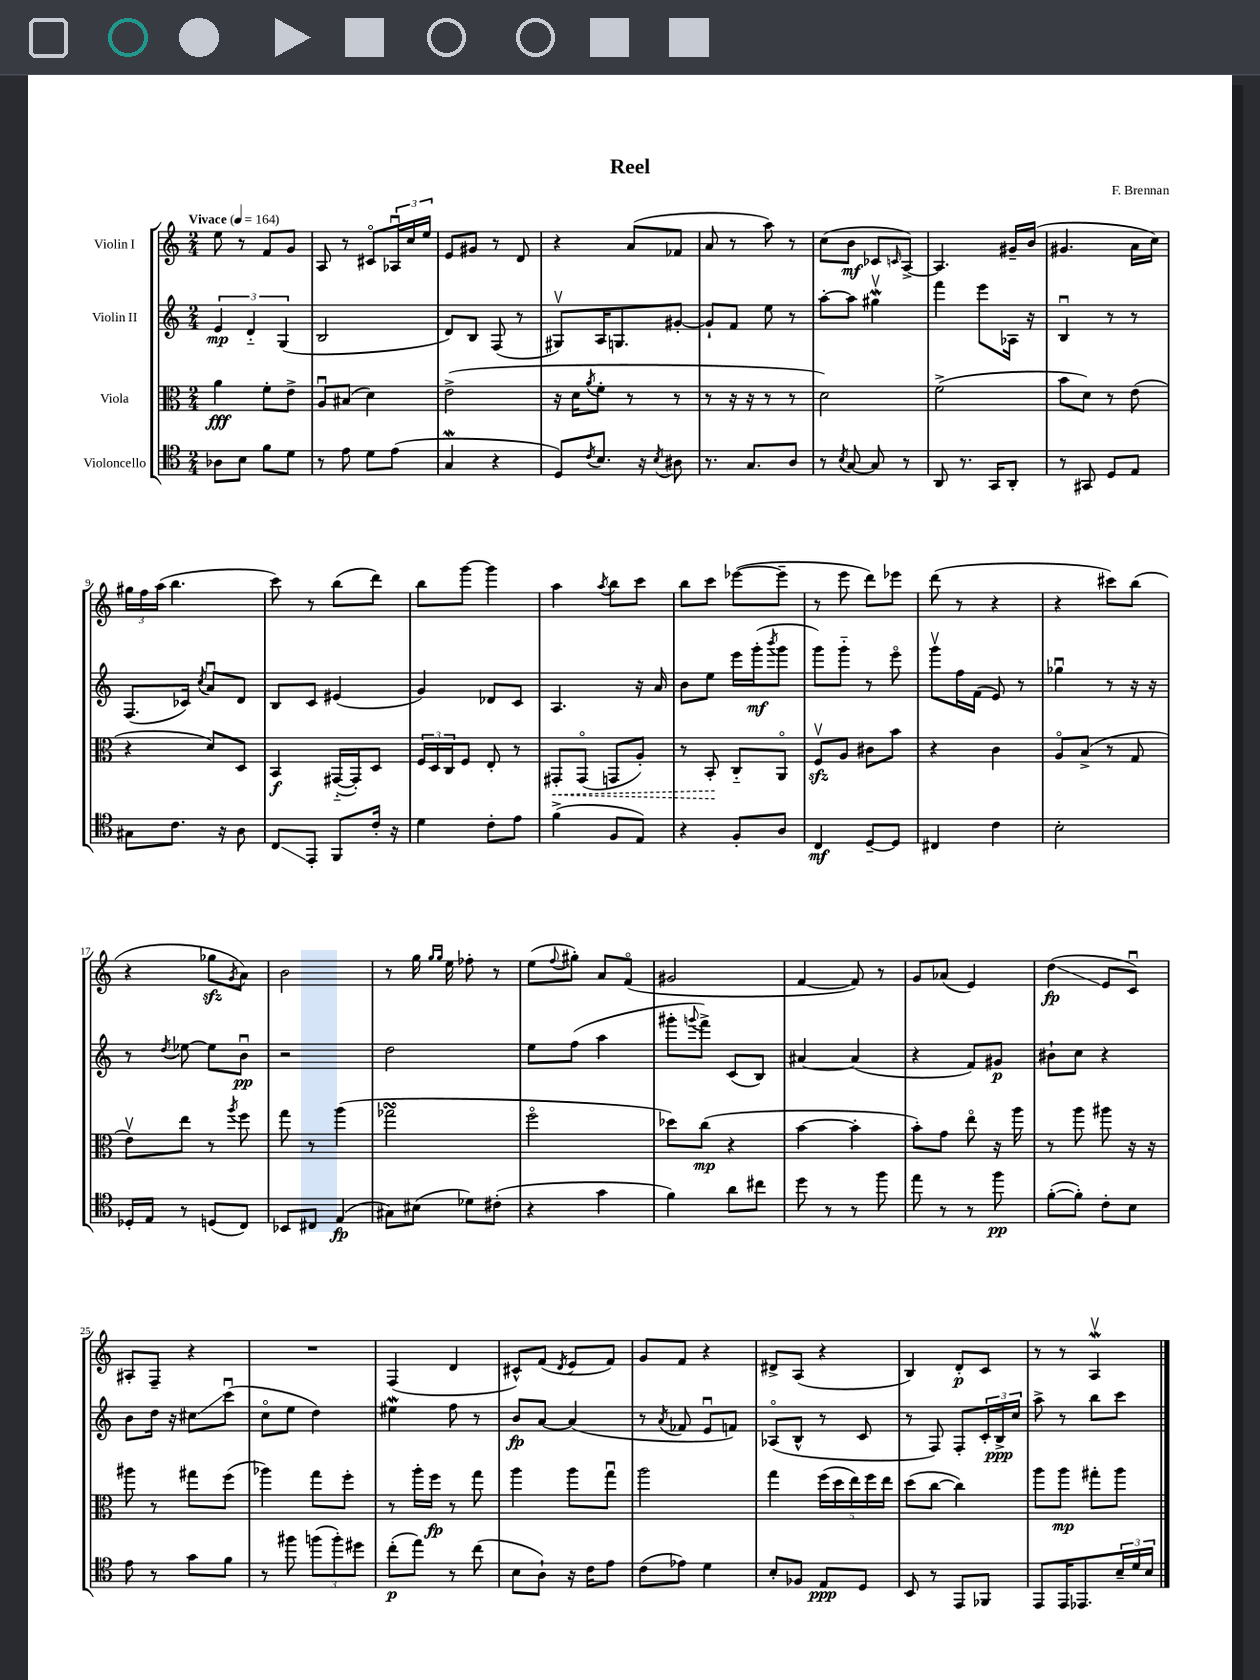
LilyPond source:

\header { title = "Reel" composer = "F. Brennan" }
<<
\new StaffGroup <<
\new Staff = "s0" \with { instrumentName = "Violin I" } {
    \clef treble \key c \major \numericTimeSignature \time 2/4 \tempo "Vivace" 4 = 164
    e''8 r8 f'8 g'8 |
    a8 r8 cis'8\flageolet \tuplet 3/2 { aes16\downbow c''16 e''16 } |
    e'8 gis'8 r8 d'8 |
    r4 a'8( fes'8 |
    a'8 r8 a''8) r8 |
    c''8( b'8\mf ces'8 \grace { c'16 } a8~->) |
    a4. gis'16-- b'16( |
    gis'4. a'16 c''16) |
    \tuplet 3/2 { gis''16 f''16 a''16( } b''4. |
    c'''8) r8 b''8( d'''8) |
    b''8 g'''8~ g'''4 |
    a''4 \acciaccatura { a''8 } b''8 c'''8 |
    b''8 c'''8 ees'''8~( ees'''8-- |
    r8 e'''8 d'''8) ees'''8 |
    d'''8( r8 r4 |
    r4 cis'''8) b''8( |
    r4 ges''8\sfz \acciaccatura { g'8 } a'8) |
    b'2 |
    r8 g''16 \grace { g''16 g''16 } e''16 fes''8-. r8 |
    e''8( \appoggiatura { f''8 } gis''8-.) a'8 f'8\flageolet( |
    gis'2 |
    f'4~ f'8) r8 |
    g'8 aes'8( e'4) |
    d''4\glissando\fp( e'8 c'8\downbow) |
    ais8-. f8-- r4 |
    R2 |
    f4( d'4 |
    cis'8-^) f'8( \acciaccatura { d'8 } e'8 f'8) |
    g'8 f'8 r4 |
    dis'8-> a8( r4 |
    b4) d'8-.\p c'8 |
    r8 r8 a4\upbow\mordent \bar "|." |
}
\new Staff = "s1" \with { instrumentName = "Violin II" } {
    \clef treble \key c \major \numericTimeSignature \time 2/4
    \tuplet 3/2 { e'4\mp d'4-_ g4( } |
    b2 |
    d'8) b8 f8( r8 |
    gis8\upbow) a16 g8. gis'8~-. |
    gis'8-! f'8 e''8 r8 |
    a''8~-. a''8 gis''4\upbow\mordent |
    f'''4 e'''8 aes16 r16 |
    b4\downbow r8 r8 |
    f8.( ces'16) \acciaccatura { c''8 } a'8\downbow d'8 |
    b8 c'8 eis'4( |
    g'4) des'8 c'8 |
    a4. r16 a'16 |
    b'8 e''8 e'''16 g'''16-.\mf( \acciaccatura { b'''8 } g'''8 |
    g'''8) g'''8-_ r8 e'''8\flageolet |
    g'''8\upbow f''16 f'16( e'8) r8 |
    ges''4\downbow r8 r16 r16 |
    r8 \acciaccatura { d''8 } ees''8~ ees''8 b'8\downbow\pp |
    r2 |
    d''2 |
    e''8 f''8( a''4 |
    gis'''8-. \appoggiatura { g'''8 } f'''8->) c'8( b8) |
    ais'4~ ais'4( |
    r4 f'8) gis'8\p |
    bis'8-! c''8 r4 |
    b'8 d''16 r16 cis''8\glissando c'''8\downbow( |
    c''8\flageolet e''8 d''4) |
    eis''4\mordent f''8 r8 |
    b'8\fp a'8~ a'4( |
    r8 \acciaccatura { a'8 } fes'8 e'8\downbow f'8) |
    aes8\flageolet( b8-^ r8 c'8 |
    r8 f8) f8-. \tuplet 3/2 { c'16-. b16->\ppp c''16 } |
    a''8-> r8 b''8 c'''8 \bar "|." |
}
\new Staff = "s2" \with { instrumentName = "Viola" } {
    \clef alto \key c \major \numericTimeSignature \time 2/4
    a'4\fff f'8-. e'8-> |
    a8\downbow bis8( d'4) |
    e'2->( |
    r16 d'16 \acciaccatura { a'8 } f'8-. r8 r8 |
    r8 r16 r16 r8 r8 |
    d'2) |
    f'2->( |
    b'8 d'8) r8 e'8( |
    r4 d'8) d8 |
    b,4\f gis,16~-_( gis,16-.) d8 |
    \tuplet 3/2 { f16 d16 c16 } f8 e8-. r8 |
    \once \override Hairpin.style = #'dashed-line gis,8-.\< gis,8\flageolet( g,8 a8-.) |
    r8 b,8-.\! c8-_ a,8\flageolet |
    f8\upbow\sfz a8 cis'8 b'8 |
    r4 c'4 |
    a8\flageolet b8->( r8 g8 |
    e'8\upbow) e''8 r8 \acciaccatura { a''8 } f''8 |
    g''8 r8 a''4( |
    ges''2\turn |
    f''2\flageolet |
    des''8) c''8\mp( r4 |
    b'4~ b'4-. |
    b'8-.) g'8 e''8\flageolet r16 a''16 |
    r8 a''8 ais''8 r16 r16 |
    ais''8 r8 gis''8 f''8( |
    aes''4) g''8 f''8-. |
    r8 a''16-. f''16\fp r8 g''8 |
    a''4 a''8 g''8\downbow |
    a''2 |
    g''4 \tuplet 5/4 { f''16( d''16 e''16) f''16 e''16 } |
    d''8( c''8~ c''4) |
    a''8 a''8\mp gis''8-. a''8 \bar "|." |
}
\new Staff = "s3" \with { instrumentName = "Violoncello" } {
    \clef tenor \key c \major \numericTimeSignature \time 2/4
    aes8 b8 f'8 d'8 |
    r8 e'8 d'8 e'8( |
    g4\mordent r4 |
    d8) \acciaccatura { c'8 } b8. r16 \acciaccatura { b8 } ais8 |
    r8. g8. a8 |
    r8 \acciaccatura { b8 } g8~ g8 r8 |
    a,8 r8. g,16 a,8-. |
    r8 gis,8 d8 e8 |
    gis8 c'8. r16 a8 |
    c8\glissando e,8-. f,8 c'16-. r16 |
    d'4 c'8-. e'8 |
    f'4->( f8 e8) |
    r4 f8-. a8 |
    c4\mf d8~-- d8 |
    cis4 c'4 |
    b2-. |
    des16-. e16 r8 d8( c8) |
    bes,8 cis8 e4\fp( |
    gis8) bis8( des'8) cis'8-.( |
    r4 g'4 |
    f'4) a'8 cis''8 |
    d''8 r8 r8 f''8 |
    e''8 r8 r8 f''8\pp |
    f'8~-.( f'8-.) c'8-. b8 |
    e'8 r8 g'8 f'8 |
    r8 fis''8 \tuplet 3/2 { f''8( f''8-.) dis''8 } |
    c''8-.\p( e''8) r8 c''8( |
    b8 a8-!) r16 c'16 e'8 |
    c'8( ees'8) d'4 |
    b8-. fes8 e8\ppp d8 |
    b,8 r8 e,8 fes,8 |
    e,8 e,16 ees,8. \tuplet 3/2 { b16-- d'16 b16 } \bar "|." |
}
>>
>>
